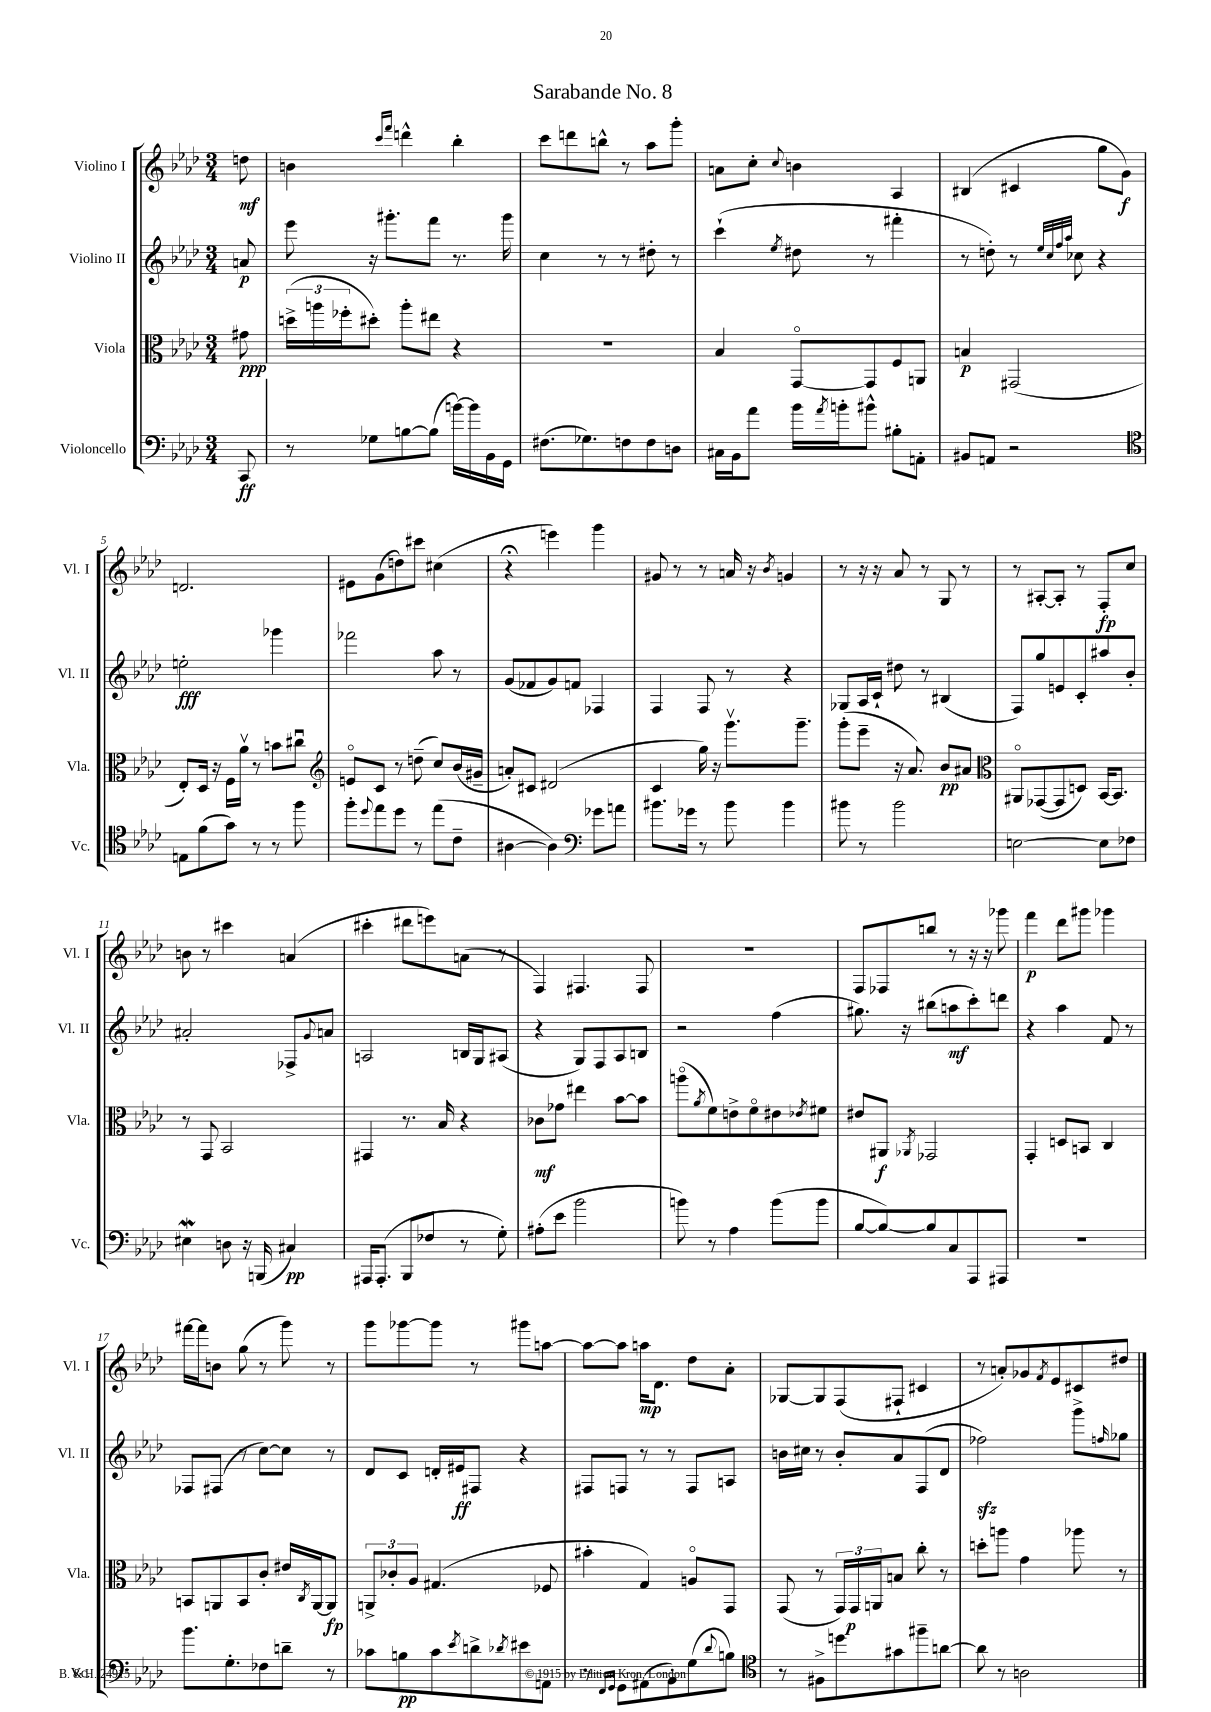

**kern	**dynam	**kern	**dynam	**kern	**dynam	**kern	**dynam
*part4	*part4	*part3	*part3	*part2	*part2	*part1	*part1
*staff4	*staff4	*staff3	*staff3	*staff2	*staff2	*staff1	*staff1
*I"Violoncello	*	*I"Viola	*	*I"Violino II	*	*I"Violino I	*
*I'Vc.	*	*I'Vla.	*	*I'Vl. II	*	*I'Vl. I	*
*clefF4	*	*clefC3	*	*clefG2	*	*clefG2	*
*k[b-e-a-d-]	*	*k[b-e-a-d-]	*	*k[b-e-a-d-]	*	*k[b-e-a-d-]	*
*M3/4	*	*M3/4	*	*M3/4	*	*M3/4	*
=	=	=	=	=	=	=	=
8CC/	ff	8g#X\	ppp	8an/	p	8ddn\	mf
=1	=1	=1	=1	=1	=1	=1	=1
8r	.	(24ddn^\LL	.	8eee-\	.	4bn\	.
.	.	24aan\	.	.	.	.	.
.	.	24ff-X'\J	.	.	.	.	.
8G-X\L	.	8dd#X'\J)	.	16r	.	.	.
.	.	.	.	8.ggg#X'\L	.	.	.
.	.	.	.	.	.	16qqccc/LL	.
.	.	.	.	.	.	16qqfff/JJ	.
[8Bn\	.	8aa'\L	.	.	.	4dddn^^\	.
(8B\J]	.	8ee#X\J	.	8fff\J	.	.	.
[16bn\LL)	.	4r	.	8.r	.	4bb-'\	.
16b\]	.	.	.	.	.	.	.
16BB-\	.	.	.	.	.	.	.
16GG\JJ	.	.	.	16ggg#\	.	.	.
=2	=2	=2	=2	=2	=2	=2	=2
(8.F#X\L	.	2.r	.	4cc\	.	8ccc\L	.
.	.	.	.	.	.	8dddn\	.
8.G-X\)	.	.	.	.	.	.	.
.	.	.	.	8r	.	8bbn^^\J	.
8Fn\	.	.	.	8r	.	8r	.
8F\	.	.	.	8dd#X'\	.	8aa-\L	.
8Dn\J	.	.	.	8r	.	8ggg'\J	.
=3	=3	=3	=3	=3	=3	=3	=3
16C#X\LL	.	4B-/	.	(4ccc`\	.	8an\L	.
16BB-\J	.	.	.	.	.	.	.
8a-\J	.	.	.	.	.	8cc'\J	.
.	.	.	.	8qee-/	.	8qqcc/	.
16b-\LL	.	[8GG/L	.	8dd#X\	.	4bn\	.
8qa-/	.	.	.	.	.	.	.
16bn'\J	.	.	.	.	.	.	.
8b#X^^\J	.	8GG/]	.	8r	.	.	.
8B#X'\L	.	8F/	.	4fff#X'\	.	4A-/	.
8AAn'\J	.	8AAn/J	.	.	.	.	.
=4	=4	=4	=4	=4	=4	=4	=4
8BB#X/L	.	4Bn/	p	8r	.	(4B#X/	.
8AAn/J	.	.	.	8ddn'\)	.	.	.
2r	.	(2GG#X/	.	8r	.	4c#X/	.
.	.	.	.	32qqee-/LLL	.	.	.
.	.	.	.	32qqcc/	.	.	.
.	.	.	.	32qqff/	.	.	.
.	.	.	.	32qqaa-/JJJ	.	.	.
.	.	.	.	8cc-X\	.	.	.
.	.	.	.	4r	.	8gg\L	.
.	.	.	.	.	.	8g\J)	f
!!LO:LB:g=z
=5	=5	=5	=5	=5	=5	=5	=5
*clefC4	*	*	*	*	*	*	*
8En\L	.	8E-'/L)	.	2een'\	fff	2.dn/	.
(8f\	.	16D-/Jk	.	.	.	.	.
.	.	16r	.	.	.	.	.
8g\J)	.	16F\LL	.	.	.	.	.
.	.	16a-v\JJ	.	.	.	.	.
8r	.	8r	.	.	.	.	.
8r	.	8bn\L	.	4ggg-X\	.	.	.
8ff\	.	8cc#Xu\J	.	.	.	.	.
=6	=6	=6	=6	=6	=6	=6	=6
*	*	*clefG2	*	*	*	*	*
8ff'\L	.	8en/L	.	2fff-X\	.	8e#X\L	.
8qqdd-/	.	.	.	.	.	.	.
8ee-\	.	8c/J	.	.	.	(8g\	.
8dd-\J	.	8r	.	.	.	8ddn\)	.
8r	.	(8ddn~\	.	.	.	8ccc#X\J	.
(8ee-\L	.	8cc/L)	.	8aa-\	.	(4cc#X\	.
8c~\J	.	(16b-/L	.	8r	.	.	.
.	.	16g#X~/JJ	.	.	.	.	.
=7	=7	=7	=7	=7	=7	=7	=7
[4A#X\	.	8an'/L)	.	(8g/L	.	4r;<	.
.	.	8c#X/J	.	8f-X/	.	.	.
4A#\])	.	(2d#X/	.	8g/)	.	4eeen\)	.
.	.	.	.	8fn/J	.	.	.
*clefF4	*	*	*	*	*	*	*
8g-X\L	.	.	.	4F-X/	.	4ggg\	.
8an\J	.	.	.	.	.	.	.
=8	=8	=8	=8	=8	=8	=8	=8
8.b#X\L	.	4c/	.	4F/	.	8g#X/	.
.	.	.	.	.	.	8r	.
16g-X\Jk	.	.	.	.	.	.	.
8r	.	16gg\)	.	8F/	.	8r	.
.	.	16r	.	.	.	.	.
8b#\	.	8.gggv\L	.	8r	.	16an/	.
.	.	.	.	.	.	16r	.
.	.	.	.	.	.	8qb-/	.
4b#\	.	.	.	4r	.	4gn/	.
.	.	8.ggg~\J	.	.	.	.	.
=9	=9	=9	=9	=9	=9	=9	=9
8b#X\	.	(8ggg'\L	.	8G-X/L	.	8r	.
8r	.	8eee-~\J	.	16A-/L	.	16r	.
.	.	.	.	16c`/JJ	.	16r	.
2b#\	.	16r	.	8dd#X\	.	8a-/	.
.	.	8.a-/)	.	.	.	.	.
.	.	.	.	8r	.	8r	.
.	.	8b-/L	pp	(4B#X/	.	8G/	.
.	.	8a#X/J	.	.	.	8r	.
=10	=10	=10	=10	=10	=10	=10	=10
*	*	*clefC3	*	*	*	*	*
[2En\	.	8AA#X/L	.	8F/L)	.	8r	.
.	.	([8GG-X/	.	8gg/	.	[8A#X'/L	.
.	.	8GG-/]	.	8en/	.	8A#'/J]	.
.	.	8Dn/J)	.	8c'/	.	8r	.
8E\L]	.	[16BB-/KL	.	8aa#X/	.	8F'/L	fp
.	.	8.BB-/J]	.	.	.	.	.
8F-X\J	.	.	.	8b-'/J	.	8cc/J	.
!!LO:LB:g=z
=11	=11	=11	=11	=11	=11	=11	=11
4E#XW\	.	8r	.	2a#X'/	.	8bn\	.
.	.	8GG/	.	.	.	8r	.
8Dn\	.	2BB-/	.	.	.	4ccc#X\	.
16r	.	.	.	.	.	.	.
(16BBBn/	.	.	.	.	.	.	.
4C#X/)	pp	.	.	8F-X^/L	.	(4an/	.
.	.	.	.	8qqg/	.	.	.
.	.	.	.	8an/J	.	.	.
=12	=12	=12	=12	=12	=12	=12	=12
16AAA#X/KL	.	4GG#X/	.	2An/	.	4ccc#X'\	.
(8.AAA#'/J	.	.	.	.	.	.	.
8BBB-/L	.	8.r	.	.	.	8ddd#X\L	.
8F-X/J	.	.	.	.	.	8eeen\)	.
.	.	16B-/	.	.	.	.	.
8r	.	4r	.	16Bn/LL	.	(8an\J	.
.	.	.	.	16G/J	.	.	.
8G'\)	.	.	.	(8A#X/J	.	8r	.
=13	=13	=13	=13	=13	=13	=13	=13
(8A#X'\L	.	8c-X\L	mf	4r	.	4F/)	.
8e-\J	.	8g-X\J	.	.	.	.	.
2b-\	.	4ee#X\	.	8G/L)	.	4.F#X/	.
.	.	.	.	8F/	.	.	.
.	.	[8b-\L	.	8A-/	.	.	.
.	.	8b-\J]	.	8Bn/J	.	8F#/	.
=14	=14	=14	=14	=14	=14	=14	=14
8bn\)	.	(8aan\L	.	2r	.	2.r	.
.	.	8qa-/	.	.	.	.	.
8r	.	8f\)	.	.	.	.	.
4A-\	.	8en^\	.	.	.	.	.
.	.	8f\	.	.	.	.	.
(8b\L	.	8e#X\	.	(4ff\	.	.	.
.	.	8qe-X/	.	.	.	.	.
8b\J	.	8f#X\J	.	.	.	.	.
=15	=15	=15	=15	=15	=15	=15	=15
[8B-/L	.	8e#X/L	.	8.gg#X\)	.	8F/L	.
8B-/_)	.	8AA#X/J	f	.	.	8F-X/	.
.	.	.	.	16r	.	.	.
.	.	8qAA-X/	.	.	.	.	.
8B-/]	.	2GG-X/	.	(8bb#X\L	.	8bbn/J	.
8C/	.	.	.	8aan\	mf	8r	.
8AAA-/	.	.	.	8ccc'\)	.	16r	.
.	.	.	.	.	.	16r	.
8AAA#X/J	.	.	.	8dddn\J	.	8ggg-X\	.
=16	=16	=16	=16	=16	=16	=16	=16
2.r	.	4GG'/	.	4r	.	4fff\	p
.	.	8Dn/L	.	4aa-\	.	8ddd-\L	.
.	.	8BBn/J	.	.	.	8ggg#X\J	.
.	.	4C/	.	8f/	.	4ggg-X\	.
.	.	.	.	8r	.	.	.
!!LO:LB:g=z
=17	=17	=17	=17	=17	=17	=17	=17
8.b-\L	.	8BBn/L	.	8F-X/L	.	[16fff#X\LL	.
.	.	.	.	.	.	16fff#\J]	.
.	.	8AAn/	.	(8F#X/J	.	8bn\J	.
8.G'\	.	.	.	.	.	.	.
.	.	8BB/	.	8r	.	(8gg\	.
8F-X\	.	8c'/J	.	[8cc\L)	.	8r	.
8dn~\J	.	16e#X/LL	.	8cc\J]	.	8ggg\)	.
.	.	8qC/	.	.	.	.	.
.	.	[16AA/J	.	.	.	.	.
8r	.	8AA/J]	fp	8r	.	8r	.
=18	=18	=18	=18	=18	=18	=18	=18
8c-X\L	.	12AAn^/L	.	8d-/L	.	8ggg\L	.
.	.	12c-X'/	.	.	.	.	.
8Bn\	pp	.	.	8c/J	.	[8ggg-X\	.
.	.	12A-/J	.	.	.	.	.
8c-\	.	(4.G#X/	.	16dn'/LL	.	8ggg-\J]	.
.	.	.	.	16e#X/J	ff	.	.
8qe-/	.	.	.	.	.	.	.
8dn^\	.	.	.	8F#X/J	.	8r	.
8qd-X/	.	.	.	.	.	.	.
8e#X\	.	.	.	4r	.	8ggg#X\L	.
8AAn\J	.	8F-X/	.	.	.	[8aan\J	.
=19	=19	=19	=19	=19	=19	=19	=19
8r	.	4b#X'\	.	8F#X/L	.	8aa\L_	.
16qqFF/LL	.	.	.	.	.	.	.
16qqGG/JJ	.	.	.	.	.	.	.
8GG\L	.	.	.	8Fn/J	.	8aa\J]	.
(8AA#X\	.	4G/)	.	8r	.	16aan\KL	mp
.	.	.	.	.	.	8.d-\J	.
8BB-'\)	.	.	.	8r	.	.	.
(8G\	.	8An/L	.	8F/L	.	8dd-\L	.
8qqd-/	.	.	.	.	.	.	.
8Bn\J)	.	8GG/J	.	8An/J	.	8a-'\J	.
=20	=20	=20	=20	=20	=20	=20	=20
*clefC4	*	*	*	*	*	*	*
8r	.	(8GG/	.	16bn\LL	.	[8G-X/L	.
.	.	.	.	16cc#X\JJ	.	.	.
8F#X^\L	.	8r	.	8r	.	8G-/]	.
8ddn\	.	24GG/LL)	.	8b'/L	.	(8F/	.
.	.	24GG/	p	.	.	.	.
.	.	24AAn/J	.	.	.	.	.
8g#X\	.	8Bn/J	.	8a-/	.	8F#X`/J	.
8ff#X~\	.	8cc'\	.	(8F/	.	4c#X/	.
[8an\J	.	8r	.	8d-/J	.	.	.
=21	=21	=21	=21	=21	=21	=21	=21
8a\]	.	8ddn'\L	.	2ff-Xzz\)	.	8r	.
8r	.	8aan\J	.	.	.	8an'/L)	.
2An\	.	4g\	.	.	.	8g-X/	.
.	.	.	.	.	.	8qf/	.
.	.	.	.	.	.	8e-/	.
.	.	8aa-X\	.	8ggg^\L	.	8c#X/	.
.	.	.	.	16qqffn/	.	.	.
.	.	8r	.	8gg-X\J	.	8dd#X/J	.
==	==	==	==	==	==	==	==
*-	*-	*-	*-	*-	*-	*-	*-
